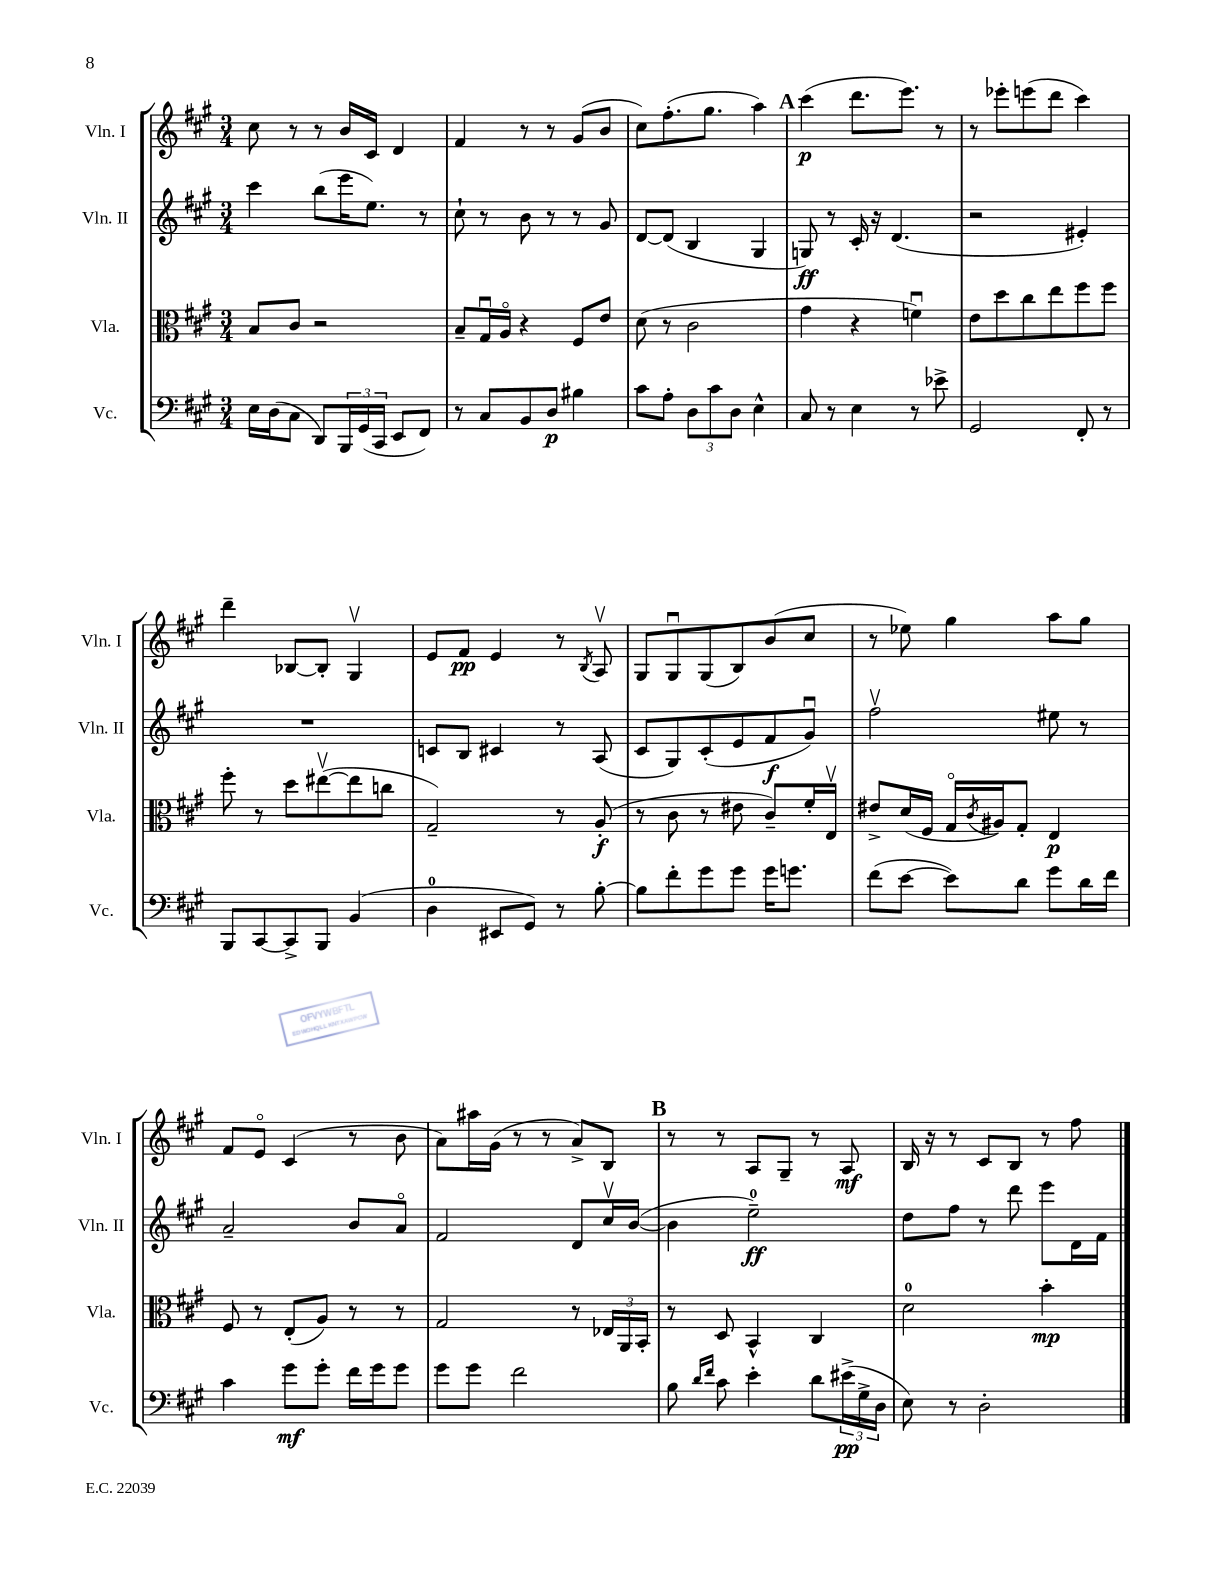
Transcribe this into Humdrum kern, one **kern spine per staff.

**kern	**kern	**kern	**kern
*staff4	*staff3	*staff2	*staff1
*clefF4	*clefC3	*clefG2	*clefG2
*k[f#c#g#]	*k[f#c#g#]	*k[f#c#g#]	*k[f#c#g#]
*M3/4	*M3/4	*M3/4	*M3/4
16E	8B	4ccc#	8cc#
(16D	.	.	.
8C#	8c#	.	8r
8DD)	2r	(8bb	8r
24BBB	.	16eee	16b
(24GG#	.	.	.
.	.	8.ee)	16c#
24CC#	.	.	.
8EE	.	.	4d
8FF#)	.	8r	.
=	=	=	=
8r	8B~	8cc#`	4f#
8C#	16G#u	8r	.
.	16Ao	.	.
8BB	4r	8b	8r
8D	.	8r	8r
4B#	8F#	8r	(8g#
.	8e	8g#	8b
=	=	=	=
8c#	(8d	[8d	8cc#)
8A'	8r	(8d]	(8.ff#'
12D	2c#	4B	.
.	.	.	8.gg#
12c#	.	.	.
12D	.	.	.
4E^^	.	4G#	4aa)
=	=	=	=
8C#	4g#	8G)	(4ccc#
8r	.	8r	.
4E	4r	16c#'	8.ddd
.	.	16r	.
.	.	(4.d	.
.	.	.	8.eee)
8r	4fu)	.	.
8e-^	.	.	8r
=	=	=	=
2GG#	8e	2r	8r
.	8dd	.	8eee-'
.	8cc#	.	(8eee
.	8ee	.	8ddd
8FF#'	8ff#	4e#')	4ccc#)
8r	8ff#	.	.
=	=	=	=
8BBB	8ff#'	2.r	4ddd~
[8CC#	8r	.	.
8CC#^]	8dd	.	[8B-
8BBB	([8ee#v	.	8B-']
(4BB	8ee#]	.	4G#v
.	8cc	.	.
=	=	=	=
4D	2G#~)	8c	8e
.	.	8B	8f#
8EE#	.	4c#	4e
8GG#)	.	.	.
8r	8r	8r	8r
.	.	.	8qB
[8B'	(8A'	(8A	8Av
=	=	=	=
8B]	8r	8c#	8G#
8f#'	8c#	8G#)	8G#u
8g#	8r	(8c#'	(8G#
8g#	8e#	8e	8B)
16g#	8c#~)	8f#	(8b
8.g	.	.	.
.	16f#'	8g#u)	8cc#
.	16Ev	.	.
=	=	=	=
(8f#	8e#^	2ff#v	8r
[8e	(16d	.	8ee-)
.	16F#	.	.
8e])	16G#o	.	4gg#
.	8qc#	.	.
.	16A#)	.	.
8d	8G#'	.	.
8g#	4E	8ee#	8aa
16d	.	8r	8gg#
16f#	.	.	.
=	=	=	=
4c#	8F#	2a~	8f#
.	8r	.	8eo
8g#	(8E'	.	(4c#
8g#'	8A)	.	.
16f#	8r	8b	8r
16g#	.	.	.
8g#	8r	8ao	8b
=	=	=	=
8g#	2G#	2f#	8a)
8g#	.	.	16aa#
.	.	.	(16g#
2f#	.	.	8r
.	.	.	8r
.	8r	8d	8a^)
.	24E-	16cc#v	8B
.	24AA	.	.
.	.	([16b	.
.	24BB'	.	.
=	=	=	=
8B	8r	4b]	8r
16qqd	.	.	.
16qqf#	.	.	.
8c#	8D	.	8r
4e'	4BB^^	2ee~)	8A
.	.	.	8G#~
8d	4C#	.	8r
(24e#^	.	.	8A
24G#^	.	.	.
24D	.	.	.
=	=	=	=
8E)	2d	8dd	16B
.	.	.	16r
8r	.	8ff#	8r
2D'	.	8r	8c#
.	.	8ddd	8B
.	4b'	8eee	8r
.	.	16d	8ff#
.	.	16f#	.
==	==	==	==
*-	*-	*-	*-
